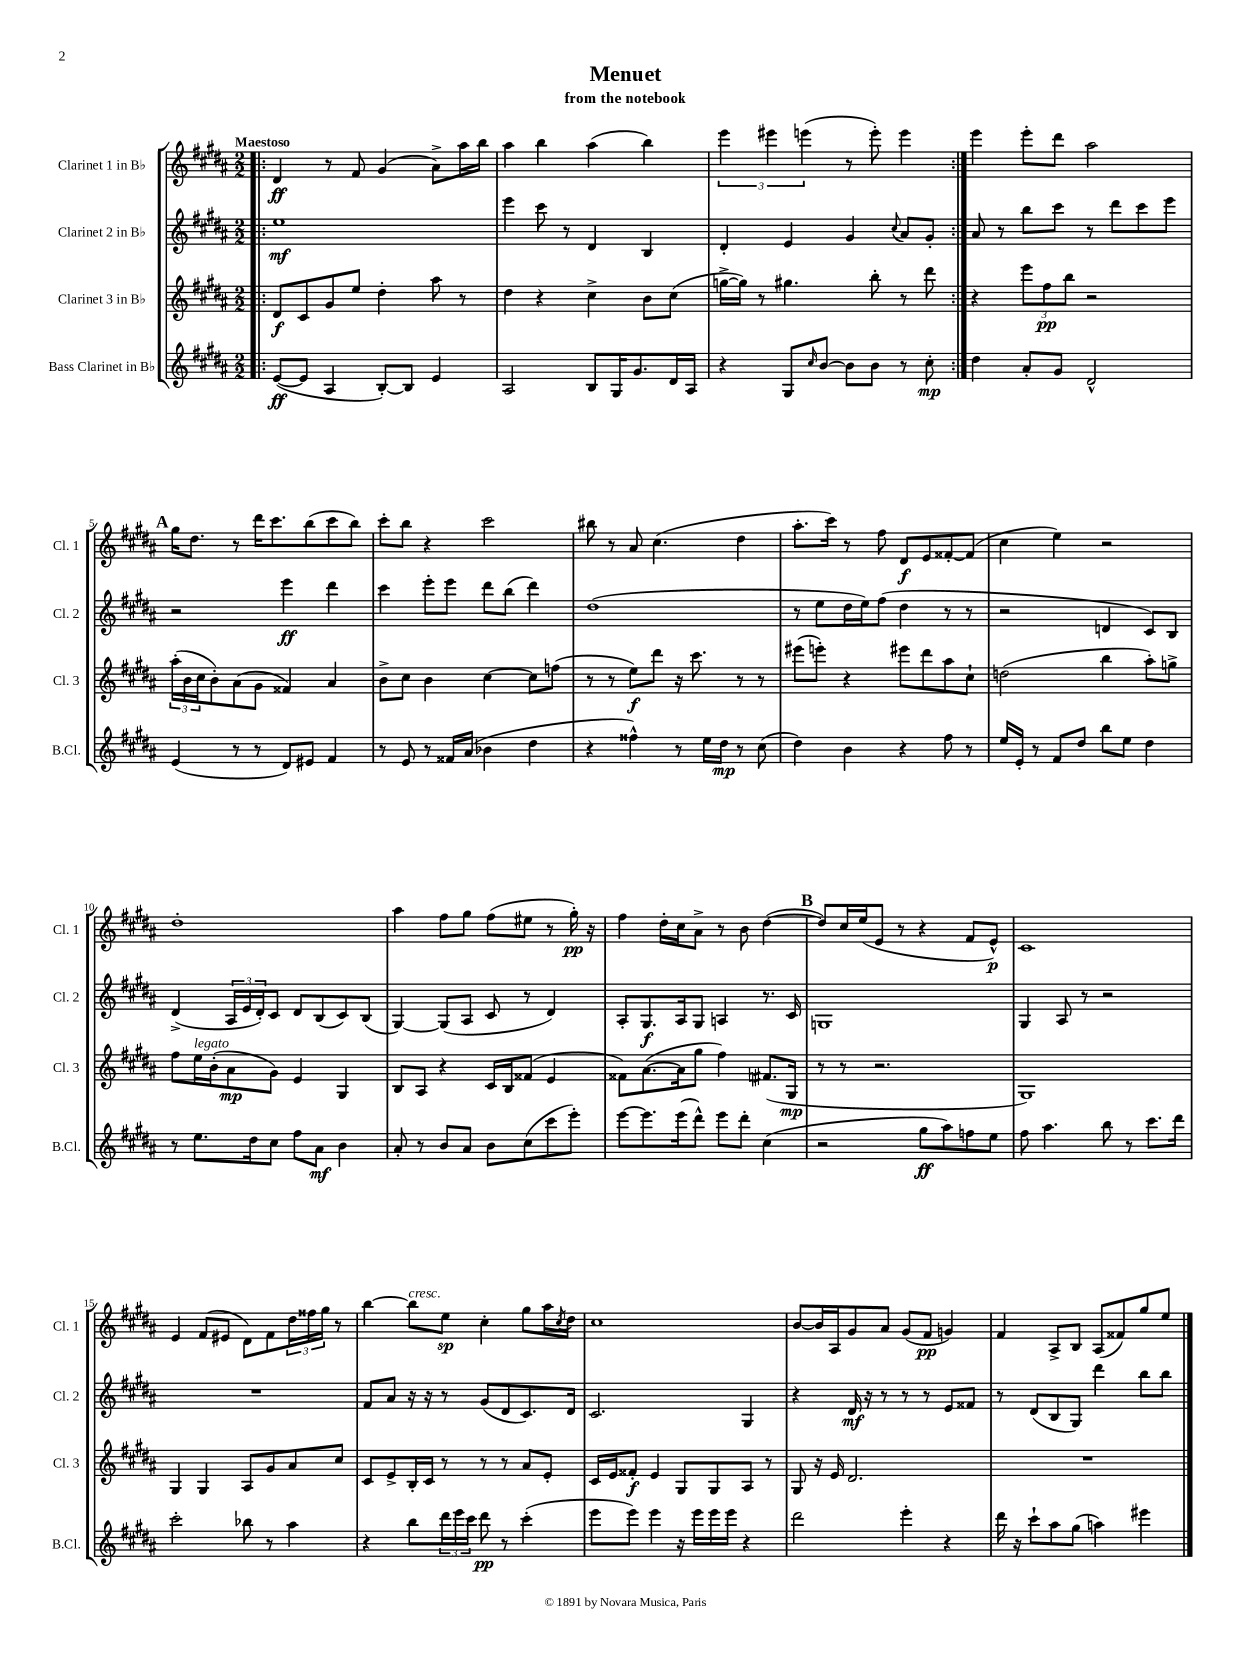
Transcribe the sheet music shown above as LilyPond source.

\header { title = "Menuet" subtitle = "from the notebook" }
<<
\new StaffGroup <<
\new Staff = "s0" \with { instrumentName = "Clarinet 1 in Bb" shortInstrumentName = "Cl. 1" } {
    \clef treble \key b \major \numericTimeSignature \time 2/2 \tempo "Maestoso"
    \repeat volta 2 { \bar ".|:" dis'4\ff r8 fis'8 gis'4( ais'8->) ais''16 b''16 |
    ais''4 b''4 ais''4( b''4) |
    \tuplet 3/2 { e'''4 eis'''4 e'''4( } r8 e'''8-.) e'''4 | }
    e'''4 e'''8-. dis'''8 ais''2 |
    \mark \markup { \bold "A" } gis''16 dis''8. r8 dis'''16 cis'''8. b''8( cis'''8 b''8) |
    cis'''8-. b''8 r4 cis'''2 |
    bis''8 r8 ais'8 cis''4.( dis''4 |
    ais''8.-. cis'''16) r8 fis''8 dis'8\f e'8 fisis'8~-. fisis'8( |
    cis''4 e''4) r2 |
    dis''1-. |
    ais''4 fis''8 gis''8 fis''8( eis''8 r8 gis''16-.\pp) r16 |
    fis''4 dis''16-. cis''16 ais'8-> r8 b'8 dis''4~( |
    \mark \markup { \bold "B" } dis''8) cis''16 e''16( e'8 r8 r4 fis'8 e'8-^\p) |
    cis'1 |
    e'4 fis'8( eis'8 dis'8) fis'8 \tuplet 3/2 { dis''16 fisis''16 gis''16 } r8 |
    b''4~ b''8^\markup { \italic "cresc." } e''8\sp cis''4-. gis''8 ais''16 \acciaccatura { cis''8 } dis''16 |
    cis''1 |
    b'8~ b'16 ais16 gis'8 ais'8 gis'8( fis'8\pp g'4) |
    fis'4 ais8-> b8 ais8( fisis'8) gis''8 e''8 \bar "|." |
}
\new Staff = "s1" \with { instrumentName = "Clarinet 2 in Bb" shortInstrumentName = "Cl. 2" } {
    \clef treble \key b \major \numericTimeSignature \time 2/2
    \repeat volta 2 { \bar ".|:" e''1\mf |
    e'''4 cis'''8 r8 dis'4 b4 |
    dis'4-. e'4 gis'4 \appoggiatura { cis''8 } ais'8 gis'8-. | }
    ais'8 r8 b''8 cis'''8 r8 dis'''8 cis'''8 e'''8 |
    \mark \markup { \bold "A" } r2 e'''4\ff dis'''4 |
    cis'''4 e'''8-. e'''8 dis'''8 b''8( dis'''4) |
    dis''1( |
    r8 e''8 dis''16 e''16) fis''8( dis''4 r8 r8 |
    r2 d'4 cis'8) b8 |
    dis'4->( \tuplet 3/2 { ais16 e'16 dis'16-.) } cis'8 dis'8 b8( cis'8) b8( |
    gis4~) gis8( ais8 cis'8 r8 dis'4) |
    ais8-. gis8.\f ais16 gis8 a4 r8. cis'16 |
    \mark \markup { \bold "B" } g1 |
    gis4 ais8 r8 r2 |
    R1 |
    fis'8 ais'8 r16 r16 r8 gis'8( dis'8 cis'8.) dis'16 |
    cis'2. gis4 |
    r4 dis'16\mf r16 r8 r8 r8 e'8 fisis'8 |
    r8 dis'8( b8 gis8) dis'''4 b''8 b''8 \bar "|." |
}
\new Staff = "s2" \with { instrumentName = "Clarinet 3 in Bb" shortInstrumentName = "Cl. 3" } {
    \clef treble \key b \major \numericTimeSignature \time 2/2
    \repeat volta 2 { \bar ".|:" dis'8\f cis'8 gis'8 e''8 dis''4-. ais''8 r8 |
    dis''4 r4 cis''4-> b'8 cis''8( |
    g''16~-> g''16) r8 gis''4. b''8-. r8 dis'''8 | }
    r4 \tuplet 3/2 { e'''8 fis''8\pp b''8 } r2 |
    \mark \markup { \bold "A" } \tuplet 3/2 { ais''16-.( b'16 cis''16 } b'8-.) ais'8( gis'8 fisis'4) ais'4 |
    b'8-> cis''8 b'4 cis''4~ cis''8 f''8( |
    r8 r8 e''8\f) dis'''8 r16 cis'''8. r8 r8 |
    eis'''8( e'''8-.) r4 eis'''8 dis'''8 ais''8 cis''8-! |
    d''2( b''4 ais''8-.) g''8-> |
    fis''8 e''16^\markup { \italic "legato" } b'16-.( ais'8\mp gis'8) e'4 gis4 |
    b8 ais8 r4 cis'16 b16 fisis'8( e'4 |
    fisis'8) ais'8.~( ais'16 gis''8 fis''4) fis'8.( gis16\mp |
    \mark \markup { \bold "B" } r8 r8 r2. |
    gis1) |
    gis4 gis4 ais8 gis'8 ais'8 cis''8 |
    cis'8 e'8-> b16-. cis'16 r8 r8 r8 ais'8 e'8-. |
    cis'16 e'16 fisis'8-.\f e'4 gis8 gis8 ais8 r8 |
    gis8 r16 e'16 dis'2. |
    R1 \bar "|." |
}
\new Staff = "s3" \with { instrumentName = "Bass Clarinet in Bb" shortInstrumentName = "B.Cl." } {
    \clef treble \key b \major \numericTimeSignature \time 2/2
    \repeat volta 2 { \bar ".|:" e'8~\ff( e'8 ais4 b8~-.) b8 e'4 |
    ais2 b8 gis16 gis'8. dis'16 ais16 |
    r4 gis8 \grace { cis''16 } b'8~ b'8 b'8 r8 cis''8-.\mp | }
    dis''4 ais'8-. gis'8 dis'2-^ |
    \mark \markup { \bold "A" } e'4( r8 r8 dis'8) eis'8 fis'4 |
    r8 e'8 r8 fisis'16 ais'16( bes'4 dis''4 |
    r4 fisis''4-^) r8 e''16 dis''16\mp r8 cis''8( |
    dis''4) b'4 r4 fis''8 r8 |
    e''16 e'16-. r8 fis'8 dis''8 b''8 e''8 dis''4 |
    r8 e''8. dis''16 cis''8 fis''8 ais'8\mf b'4 |
    ais'8-. r8 b'8 ais'8 b'8 cis''8( cis'''8 e'''8-.) |
    e'''8~ e'''8. e'''16( dis'''8-^) e'''8 dis'''8-. cis''4( |
    \mark \markup { \bold "B" } r2 gis''8\ff ais''8) f''8 e''8 |
    fis''8 ais''4. b''8 r8 cis'''8. dis'''16 |
    cis'''2-. bes''8 r8 ais''4 |
    r4 b''8 \tuplet 3/2 { dis'''16 e'''16 cis'''16 } dis'''8\pp r8 cis'''4-.( |
    e'''8 e'''8) e'''4 r16 e'''16 e'''16 e'''16 r4 |
    dis'''2 e'''4-. r4 |
    dis'''16 r16 cis'''8-! ais''8 gis''8( a''4) eis'''4 \bar "|." |
}
>>
>>
